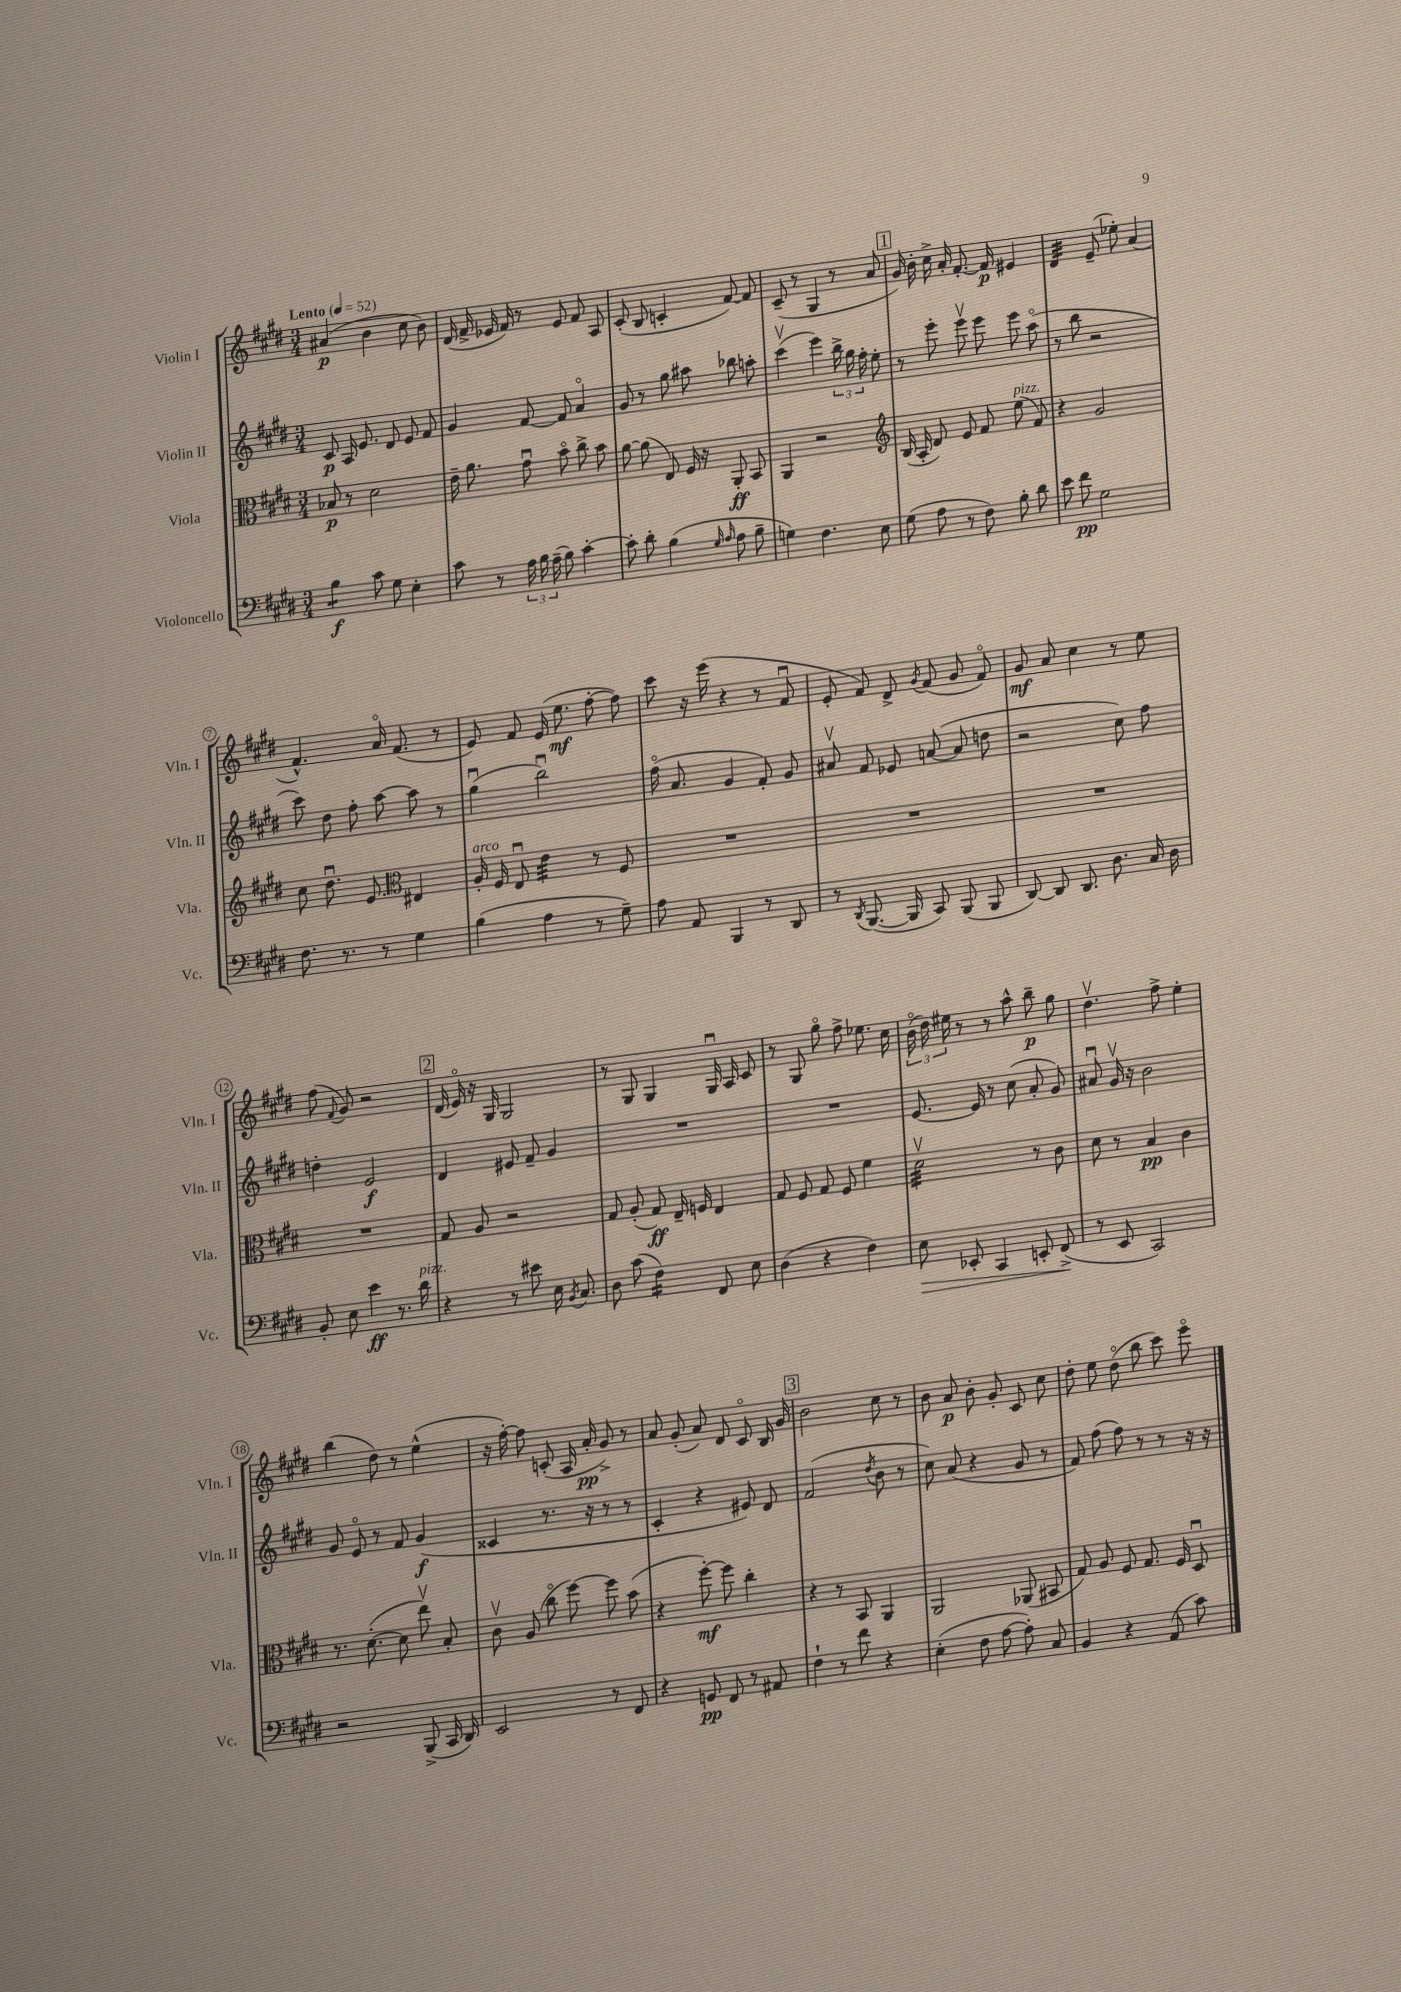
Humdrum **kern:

**kern	**kern	**kern	**kern
*staff4	*staff3	*staff2	*staff1
*clefF4	*clefC3	*clefG2	*clefG2
*k[f#c#g#d#]	*k[f#c#g#d#]	*k[f#c#g#d#]	*k[f#c#g#d#]
*M3/4	*M3/4	*M3/4	*M3/4
*MM52	*MM52	*MM52	*MM52
4B\	8B-/	8c#/	(4a#/
.	8r	16A/	.
.	.	8.e/	.
8c#\	2d#\	.	4b\
8G#\	.	8d#/	.
4E'\	.	8e/	8cc#\
.	.	8f#/	8b\)
=	=	=	=
8c#\	16e~\	4g#/	(16d#/
.	8.a\	.	16f#^/
8r	.	.	16e-/
.	.	.	16f#/)
24A\	8g#u\	[8f#/	8r
24B\	.	.	.
(24A~\	.	.	.
8B\)	8bo\	8f#/]	8e-/
[4c#'\	8cc#^\	4ao/	8f#/
.	8b\	.	8A/
=	=	=	=
8c#'\]	[8a\	8g#/	(8c#'/
8d#'\	(8a\]	8r	8B/
(4B\	8E/)	8gg#\	4c'/
.	16F#/	8aa#\	.
.	16r	.	.
16qqG#/	.	.	.
16qqA/	.	.	.
8A\	8AA'/	8bb-\	[8f#/)
8B~\	8BB/	8aa'\	8f#/]
=	=	=	=
4G\)	4AA/	(4ccc#v\	(8c#~/
.	.	.	8r
4.F#\	2r	4eee\)	4G#/
.	.	24bb^\	8r
.	.	24gg#\	.
.	.	24ff#'\	.
8E\	.	8ee'\	8a/
=	=	=	=
*	*clefG2	*	*
(8G#\	(16B/	8r	16g#/)
.	16A'/	.	16b'\
8A\	8d#/)	8eee'\	16cc#^\
.	.	.	16a'/
8r	8e/	8eeev\	[8.f#'/
8F#\)	8f#/	8eee\	.
.	.	.	16f#/]
8B'\	(8ee\	8eee\	4e#/
8d#\	8f#/)	(8aao\	.
=	=	=	=
8e\	4r	8r	4d#/
8f#\	.	8bb\	.
2G#\	2g#/	2r	(8e~/
.	.	.	8ee-'\)
.	.	.	(4a/
=	=	=	=
8.F#\	8cc#\	8ccc#\)	4.f#^^/)
.	8.dd#u\	8dd#\	.
8.r	.	.	.
.	.	8ff#'\	.
.	8.e/	.	.
8r	.	[8aa\	16ao/
.	.	.	(8.f#/
*	*clefC3	*	*
4G#\	4E#/	8aa\]	.
.	.	8r	8r
=	=	=	=
(4B\	16A'/	(4gg#u\	8e/)
.	16F#/	.	.
.	8Eu/	.	8f#/
4A\	4e\	2bbu\)	(16e/
.	.	.	8.ee\
8r	8r	.	[8ff#'\
8G#~\)	8F#/	.	8ff#\])
=	=	=	=
8A\	2.r	(16ff#o\	8ccc#\
.	.	8.a/	.
8AA/	.	.	16r
.	.	.	(16eee\
4BBB/	.	4g#/	4r
8r	.	8f#'/)	8r
8DD#/	.	8g#/	8f#u/
=	=	=	=
8r	2.r	8a#v/	8e'/
8qDD#/	.	.	.
([8.BBB/	.	8f#/	8f#/)
.	.	8e-/	8d#^/
16BBB/]	.	.	.
.	.	.	8qg#/
8CC#/)	.	([8a/	(8f#/
(8BBB/	.	8a/]	8g#/
8BBB/	.	8dd\	8f#o/)
=	=	=	=
[8DD#/)	2.r	2r	8g#/
8DD#/]	.	.	8a/
8.DD#/	.	.	4cc#\
8.D#\	.	.	.
.	.	8cc#\)	8r
16C#/	.	8ff#\	8ee\
16D#\	.	.	.
=	=	=	=
8BB'/	2.r	4dd'\	(8ff#\
.	.	.	8qqf#/
8E\	.	.	8g#/)
4e\	.	2e/	2r
8.r	.	.	.
16d#\	.	.	.
=	=	=	=
4r	8G#/	4d#/	(16d#/
.	.	.	16eo/)
.	8A/	.	16r
.	.	.	16G#/
8r	2r	8e#/	2G#/
8e#\	.	8f#~/	.
16E\	.	4g#/	.
8qBB/	.	.	.
8.C#/	.	.	.
=	=	=	=
8D#\	8G#/	2.r	8r
(8c#\	(8A'/	.	8G#/
4F#\)	8G#/)	.	4G#/
.	16E~/	.	.
.	16F/	.	.
8FF#/	4E/	.	16G#u/
.	.	.	16A/
8E\	.	.	8c#/
=	=	=	=
(4D#\	8G#/	2.r	8r
.	8F#/	.	8G#/
4r	8G#/	.	8gg#o\
.	8F#/	.	8ff#^\
4F#\)	4f#\	.	8.ee-\
.	.	.	16cc#\
=	=	=	=
8E\	2d#v\	[8.e/	(24bo\
.	.	.	24dd#\)
.	.	.	24ee#\
8EE-'/	.	.	8r
.	.	16e/]	.
4CC#/	.	8r	8r
.	.	(8cc#\	8aa^^\
8EE'/	8r	8a'/	8bb~\
(8FF#^/	8c#\	8g#/)	8gg#\
=	=	=	=
8r	8d#\	8a#u/	4.dd#v\
8EE/	8r	16g#v/	.
.	.	16r	.
2CC#/)	4B/	2b\	.
.	.	.	8ff#^\
.	4c#\	.	4ee'\
=	=	=	=
2r	8.r	8g#/	(4bb\
.	.	8eo/	.
.	([8.d#'\	.	.
.	.	8r	8dd#\)
.	8d#\]	8f#/	8r
(8BBB^/	8eev\)	(4g#/	(4ee^^\
16CC#/	8B'/	.	.
16DD#/)	.	.	.
=	=	=	=
2EE/	8c#v\	4c##/	16r
.	.	.	[16ff#'\)
.	(8A/	.	8ff#\]
.	8cc#o\	8.r	(8c'/
.	[8ff#\)	.	16A/
.	.	16r	16a'/
8r	8ff#\]	8r	8g#^/)
8FF#/	(8b\	8r	8r
=	=	=	=
4r	4r	4c#'/	8a/
.	.	.	(8g#'/
8GG/	[8ff#'\)	4r	8a/)
8FF#/	8ff#\]	.	8d#/
8r	4cc#'\	8e#/)	8c#o/
8AA#/	.	8d#/	16B/
.	.	.	16g#/
=	=	=	=
4F#`\	4r	(2f#/	2b\
8r	8r	.	.
8f#\	8BB/	.	.
.	.	8qdd#/	.
4r	4AA/	8b\	8cc#\
.	.	8r	8r
=	=	=	=
(4E'\	2AA/	8cc#\)	8b\
.	.	(8a/	8a/
8F#\	.	4r	8b'\
[8A\	.	.	8g#'/
8A'\])	(8AA-/	8g#/	8c#/
8C#/	8BB#/	8r	8cc#\
=	=	=	=
4BB/	8G#/)	8f#/)	8dd#'\
.	8A/	(8ff#\	8ee\
4r	8F#/	8ff#\)	(8dd#o\
.	8.G#/	8r	8bb\
(8AA/	.	8r	8ccc#\)
.	16F#/	.	.
8c#\)	8D#u/	16r	8eeeo\
.	.	16r	.
==	==	==	==
*-	*-	*-	*-
